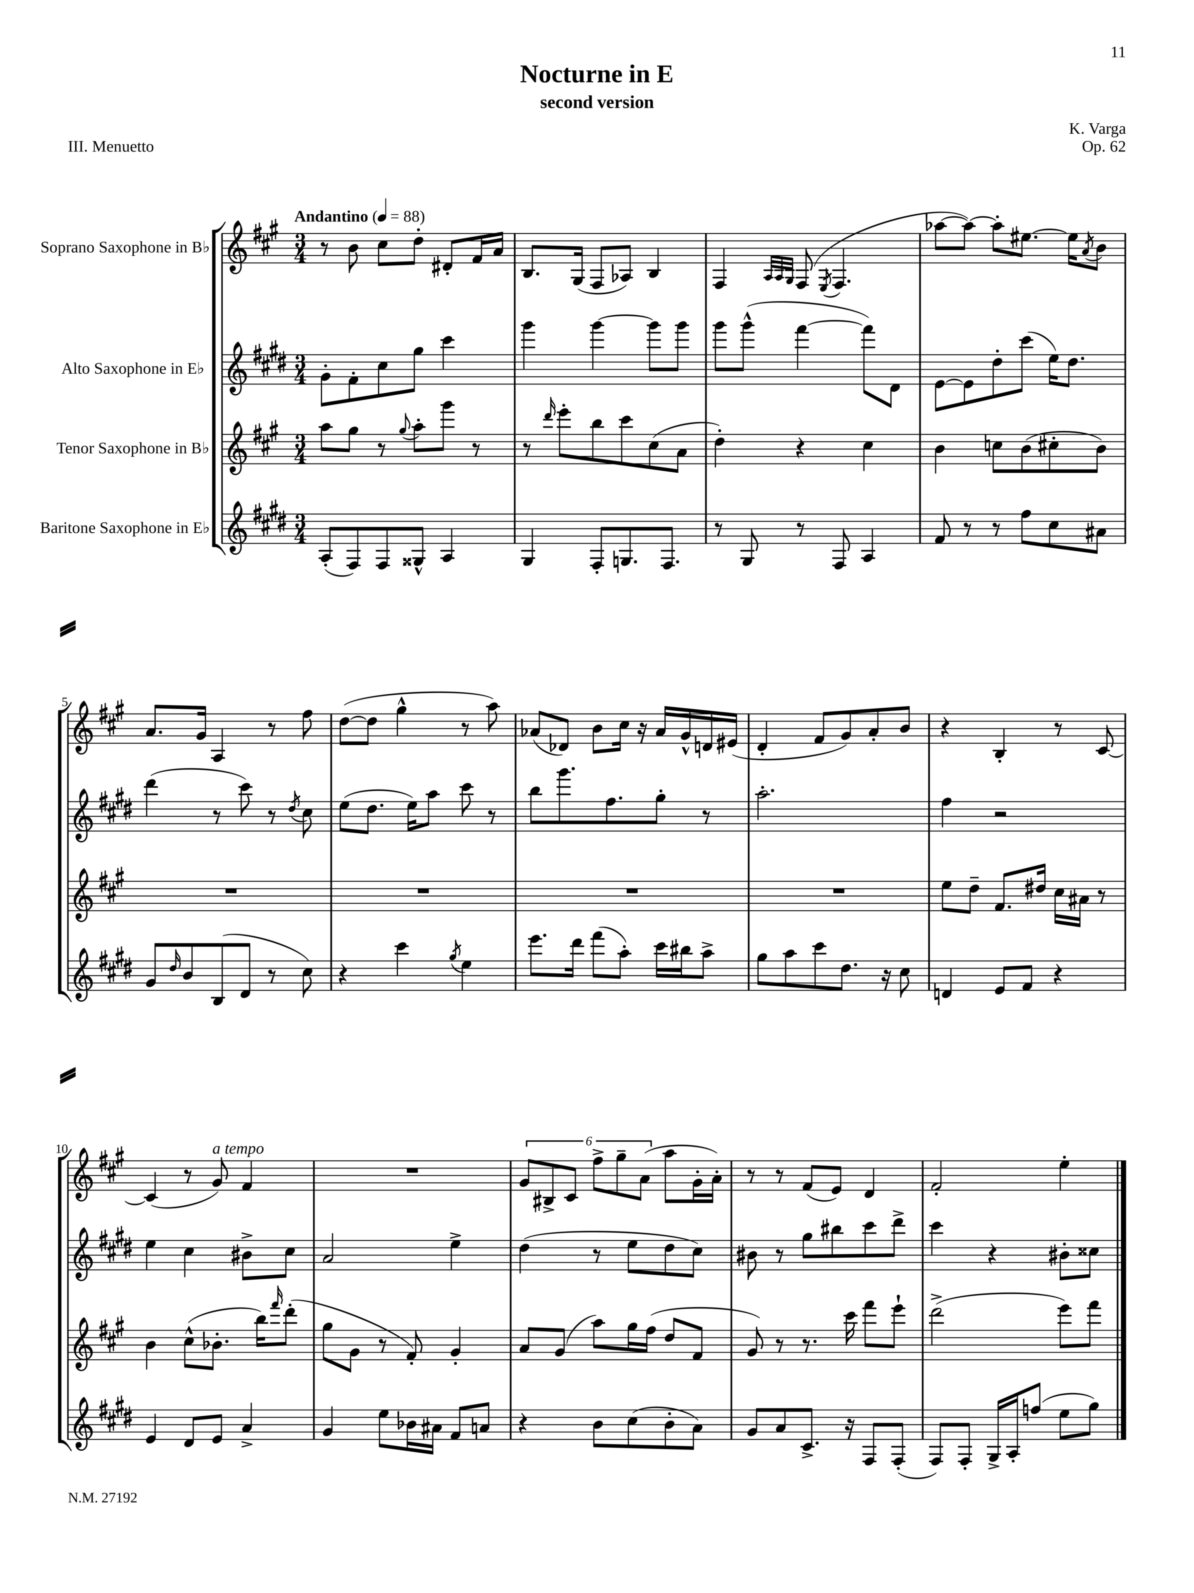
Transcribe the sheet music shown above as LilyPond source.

\header { title = "Nocturne in E" composer = "K. Varga" subtitle = "second version" opus = "Op. 62" piece = "III. Menuetto" }
<<
\new StaffGroup <<
\new Staff = "s0" \with { instrumentName = "Soprano Saxophone in Bb" } {
    \clef treble \key a \major \numericTimeSignature \time 3/4 \tempo "Andantino" 4 = 88
    r8 b'8 cis''8 d''8-. dis'8-. fis'16 a'16 |
    b8. gis16( fis8 aes8) b4 |
    fis4 \grace { a32 a32 gis32 } fis8( \acciaccatura { e8 } fis4. |
    aes''8~ aes''8~) aes''8-. eis''8.~ eis''16 \acciaccatura { a'8 } b'8 |
    a'8. gis'16 a4 r8 fis''8 |
    d''8~( d''8 gis''4-^ r8 a''8) |
    aes'8( des'8) b'8 cis''16 r16 aes'16 gis'16-^ d'16 eis'16( |
    d'4-. fis'8 gis'8) a'8-. b'8 |
    r4 b4-. r8 cis'8~ |
    cis'4( r8 gis'8^\markup { \italic "a tempo" }) fis'4 |
    R2. |
    \tuplet 6/4 { gis'8 bis8-> cis'8 fis''8-> gis''8-- a'8( } a''8 gis'16-. a'16-.) |
    r8 r8 fis'8( e'8) d'4 |
    fis'2-. e''4-. \bar "|." |
}
\new Staff = "s1" \with { instrumentName = "Alto Saxophone in Eb" } {
    \clef treble \key e \major \numericTimeSignature \time 3/4
    gis'8-. fis'8-. cis''8 gis''8 cis'''4 |
    gis'''4 gis'''4~ gis'''8 gis'''8 |
    gis'''8 gis'''8-^( fis'''4~ fis'''8) dis'8 |
    e'8~ e'8 dis''8-. cis'''8( e''16) dis''8. |
    dis'''4( r8 cis'''8) r8 \acciaccatura { dis''8 } cis''8 |
    e''8( dis''8. e''16) a''8 cis'''8 r8 |
    b''8 gis'''8. fis''8. gis''8-. r8 |
    a''2.-. |
    fis''4 r2 |
    e''4 cis''4 bis'8-> cis''8 |
    a'2 e''4-> |
    dis''4( r8 e''8 dis''8 cis''8) |
    bis'8 r8 gis''8 bis''8 cis'''8 dis'''8-> |
    cis'''4 r4 bis'8-. cisis''8 \bar "|." |
}
\new Staff = "s2" \with { instrumentName = "Tenor Saxophone in Bb" } {
    \clef treble \key a \major \numericTimeSignature \time 3/4
    a''8 gis''8 r8 \appoggiatura { gis''8 } a''8-. gis'''8 r8 |
    r8 \grace { d'''16 } e'''8-. b''8 cis'''8 cis''8( a'8 |
    d''4-.) r4 cis''4 |
    b'4 c''8 b'8( cis''8-. b'8) |
    R2. |
    R2. |
    R2. |
    R2. |
    e''8 d''8-- fis'8. dis''16 cis''16 ais'16 r8 |
    b'4 cis''8-^( bes'8.-. b''16) \grace { fis'''16 } d'''8-.( |
    gis''8 gis'8 r8 fis'8-.) gis'4-. |
    a'8 gis'8( a''8) gis''16 fis''16( d''8 fis'8 |
    gis'8) r8 r8. cis'''16 fis'''8 e'''8-! |
    d'''2->( e'''8) fis'''8 \bar "|." |
}
\new Staff = "s3" \with { instrumentName = "Baritone Saxophone in Eb" } {
    \clef treble \key e \major \numericTimeSignature \time 3/4
    a8-.( fis8) fis8 gisis8-^ a4 |
    gis4 fis8-. g8. fis8. |
    r8 gis8 r8 fis8 a4 |
    fis'8 r8 r8 fis''8 cis''8 ais'8 |
    gis'8 \grace { dis''16 } b'8 b8( dis'8 r8 cis''8) |
    r4 cis'''4 \acciaccatura { gis''8 } e''4 |
    e'''8. dis'''16 fis'''8( a''8-.) cis'''16 bis''16 a''8-> |
    gis''8 a''8 cis'''8 dis''8. r16 cis''8 |
    d'4 e'8 fis'8 r4 |
    e'4 dis'8 e'8 a'4-> |
    gis'4 e''8 bes'16 ais'16 fis'8 a'8 |
    r4 b'8 cis''8( b'8-. a'8) |
    gis'8 a'8 cis'8.-> r16 fis8 fis8-.( |
    fis8) fis8-. gis16-> a16-. f''8( e''8 gis''8) \bar "|." |
}
>>
>>
